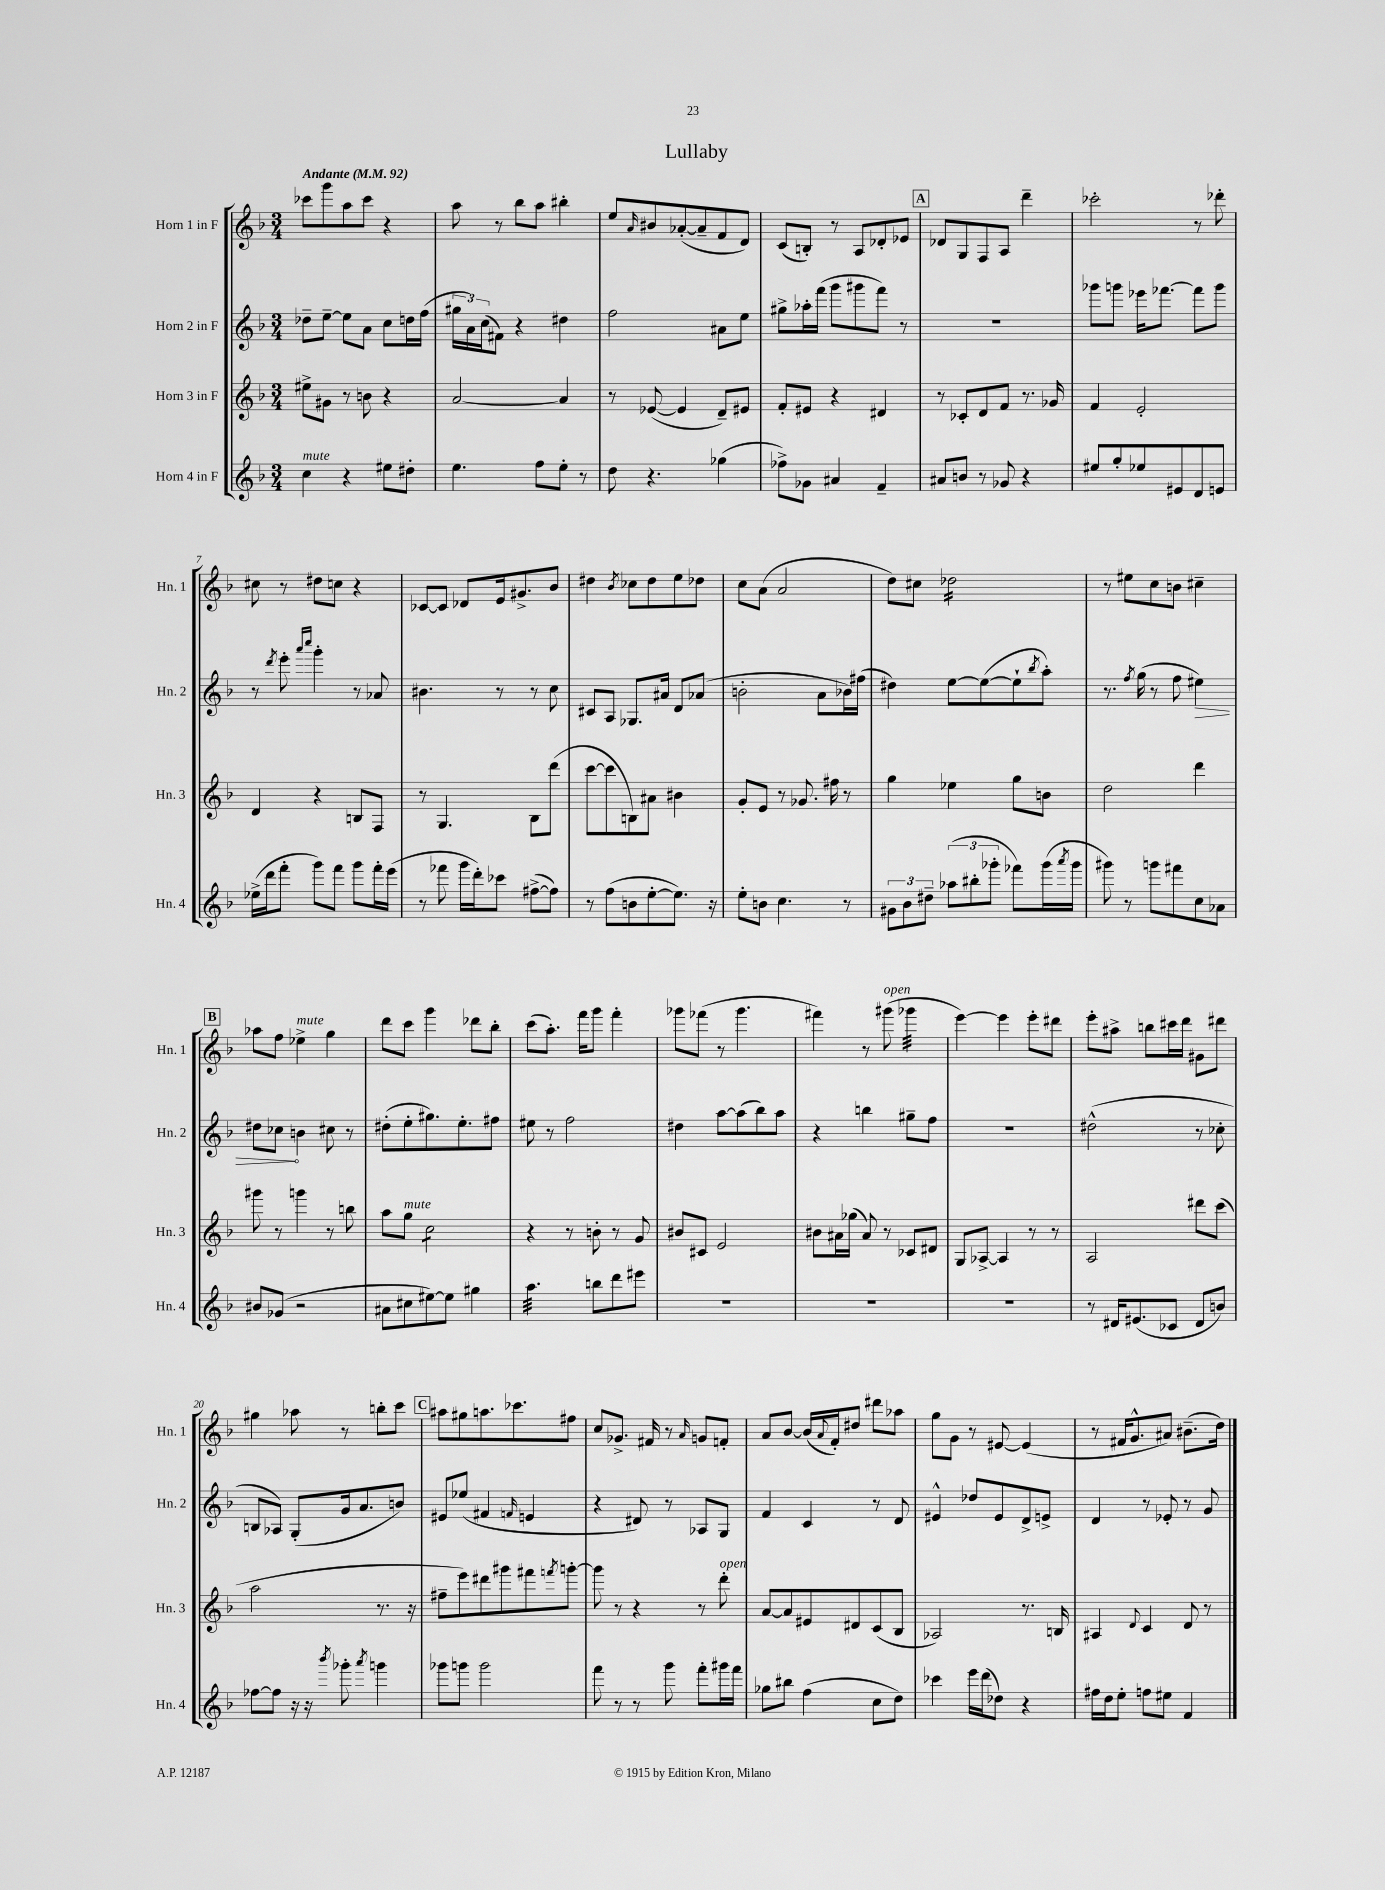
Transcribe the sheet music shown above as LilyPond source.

\header { title = "Lullaby" }
<<
\new StaffGroup <<
\new Staff = "s0" \with { instrumentName = "Horn 1 in F" shortInstrumentName = "Hn. 1" } {
    \clef treble \key f \major \numericTimeSignature \time 3/4 \tempo "Andante" 4 = 92
    ces'''8 g'''8 a''8 ces'''8 r4 |
    a''8 r8 bes''8 a''8 bis''4-. |
    e''8 \grace { a'16 } bis'8 aes'8~-.( aes'8-- f'8 d'8) |
    c'8( b8-.) r8 a8 des'8-. ees'8 |
    \mark \markup { \box "A" } des'8 g8 f8 a8 d'''4-- |
    ces'''2-. r8 des'''8-. |
    cis''8 r8 dis''8 c''8 r4 |
    ces'8~ ces'8 des'8 e'16 gis'8.-> bes'8 |
    dis''4 \acciaccatura { bes'8 } ces''8 dis''8 e''8 des''8 |
    c''8 a'8( a'2 |
    d''8) cis''8 des''2:16 |
    r8 eis''8 c''8 b'8 cis''4-- |
    \mark \markup { \box "B" } aes''8 f''8 ees''4->^\markup { \italic "mute" } g''4 |
    d'''8 c'''8 g'''4 des'''8 bes''8-. |
    c'''8( a''8.-.) f'''16 g'''8 f'''4-. |
    ges'''8 fes'''8( r8 ges'''4. |
    fis'''4) r8 gis'''8^\markup { \italic "open" }( ges'''4:32 |
    e'''4~) e'''4 e'''8-. dis'''8 |
    e'''8-. ais''8-> b''8 cis'''16 d'''16 gis'8 dis'''8 |
    gis''4 aes''8 r8 b''8-. c'''8 |
    \mark \markup { \box "C" } ais''8 gis''8 a''8. ces'''8. fis''8 |
    c''8 ges'8.-> fis'16 r8 \grace { a'16 } g'8 f'8-. |
    a'8 bes'8~ bes'16( \appoggiatura { a'8 } f'16-.) dis''8 dis'''8 aes''8 |
    g''8 g'8 r8 eis'8~ eis'4( |
    r8 fis'16 g'8.-^ ais'8) bis'8.--( d''16) \bar "|." |
}
\new Staff = "s1" \with { instrumentName = "Horn 2 in F" shortInstrumentName = "Hn. 2" } {
    \clef treble \key f \major \numericTimeSignature \time 3/4
    des''8-- e''8~-- e''8 a'8 c''8 d''16 f''16( |
    \tuplet 3/2 { gis''16 a'16) c''16( } fis'8) r4 dis''4 |
    f''2 ais'8 e''8 |
    gis''8-> aes''16-. f'''16( g'''8 gis'''8 f'''8) r8 |
    \mark \markup { \box "A" } R2. |
    ges'''8 g'''8 ees'''16 fes'''8.~ fes'''8 g'''8 |
    r8 \acciaccatura { d'''8 } e'''8-. \grace { a'''16 c''''16 } g'''4-. r8 aes'8 |
    bis'4. r8 r8 c''8 |
    cis'8 a8 ges8. ais'16 d'8 aes'8( |
    b'2-. a'8 bes'16) fis''16( |
    dis''4) e''8~ e''8~( e''8-! \acciaccatura { bes''8 } a''8-.) |
    r8. \acciaccatura { f''8 } g''16( r8 f''8 \once \override Hairpin.circled-tip = ##t eis''4\>) |
    \mark \markup { \box "B" } dis''8 ces''8\! b'4 cis''8 r8 |
    dis''8-.( e''8-. gis''8.) e''8.-. fis''8 |
    eis''8 r8 f''2 |
    dis''4 a''8~ a''8( bes''8) a''8 |
    r4 b''4 gis''8-- f''8 |
    R2. |
    dis''2-^( r8 ces''8-. |
    b8 aes8) g8-.( g'16 a'8. b'8) |
    \mark \markup { \box "C" } eis'8 ees''8( fis'4 \grace { f'16 } e'4 |
    r4 dis'8) r8 aes8 g8 |
    f'4 c'4 r8 d'8 |
    eis'4-^ des''8 eis'8 d'8-> e'8-> |
    d'4 r8 ees'8-. r8 g'8 \bar "|." |
}
\new Staff = "s2" \with { instrumentName = "Horn 3 in F" shortInstrumentName = "Hn. 3" } {
    \clef treble \key f \major \numericTimeSignature \time 3/4
    eis''8-> gis'8 r8 b'8 r4 |
    a'2~ a'4 |
    r8 ees'8~( ees'4 d'8--) eis'8 |
    f'8-. eis'8 r4 dis'4 |
    \mark \markup { \box "A" } r8 ces'8-. d'8 f'8 r8. ges'16 |
    f'4 e'2-. |
    d'4 r4 b8 f8 |
    r8 g4. bes8 d'''8( |
    c'''8~ c'''8 b8) ais'8 bis'4 |
    g'8-. e'8 r8 ges'8. fis''16 r8 |
    g''4 ees''4 g''8 b'8 |
    d''2 d'''4 |
    \mark \markup { \box "B" } gis'''8 r8 g'''4 r8 b''8 |
    a''8 g''8^\markup { \italic "mute" } c''2:8 |
    r4 r8 b'8-. r8 g'8 |
    bis'8 cis'8 e'2 |
    bis'8 ais'16 ges''16( ais'8) r8 ces'8 dis'8 |
    g8 aes8~-> aes4 r8 r8 |
    a2 dis'''8 c'''8( |
    a''2 r8. r16 |
    \mark \markup { \box "C" } fis''8-- e'''8) dis'''8 gis'''8 fis'''8 \acciaccatura { f'''8 } g'''8~-. |
    g'''8 r8 r4 r8 d'''8-.^\markup { \italic "open" } |
    a'8~ a'8 eis'8 dis'8 c'8( bes8 |
    aes2) r8. b16 |
    ais4 \appoggiatura { d'8 } c'4 d'8 r8 \bar "|." |
}
\new Staff = "s3" \with { instrumentName = "Horn 4 in F" shortInstrumentName = "Hn. 4" } {
    \clef treble \key f \major \numericTimeSignature \time 3/4
    c''4^\markup { \italic "mute" } r4 eis''8 dis''8-. |
    e''4. f''8 e''8-. r8 |
    d''8 r4. ges''4( |
    fes''8->) ges'8 ais'4 f'4-- |
    \mark \markup { \box "A" } ais'8 b'8 r8 ges'8 r4 |
    eis''8 g''8-. ees''8 eis'8 d'8 e'8 |
    ees''16->( d'''16 f'''8-. g'''8) f'''8 g'''8 f'''16-. e'''16( |
    r8 fes'''8 g'''16 d'''16-.) ces'''8 fis''8~->( fis''8) |
    r8 f''8( b'8 e''8~-. e''8.) r16 |
    e''8-. b'8 c''4. r8 |
    \tuplet 3/2 { gis'8 bes'8 dis''8-- } \tuplet 3/2 { aes''8( bis''8-. ges'''8-. } fes'''8) ges'''16( \acciaccatura { a'''8 } ges'''16 |
    gis'''8) r8 g'''8 fis'''8 c''8 aes'8 |
    \mark \markup { \box "B" } bis'8 ges'8( r2 |
    ais'8 cis''8 eis''8~) eis''8 gis''4 |
    a''4.:32 b''8 d'''8 eis'''8 |
    R2. |
    R2. |
    R2. |
    r8 dis'16 eis'8.( ces'8 dis'8 b'8) |
    fes''8~ fes''8 r16 r16 \acciaccatura { bes'''8 } ges'''8-. \acciaccatura { a'''8 } g'''4 |
    \mark \markup { \box "C" } ges'''8 g'''8 g'''2 |
    f'''8 r8 r8 g'''8 f'''8-. gis'''16 f'''16 |
    ges''8 bis''8 f''4( c''8 d''8) |
    ces'''4 e'''16 d'''16( des''8) r4 |
    fis''16 d''16 e''8-. f''8 eis''8 f'4 \bar "|." |
}
>>
>>
